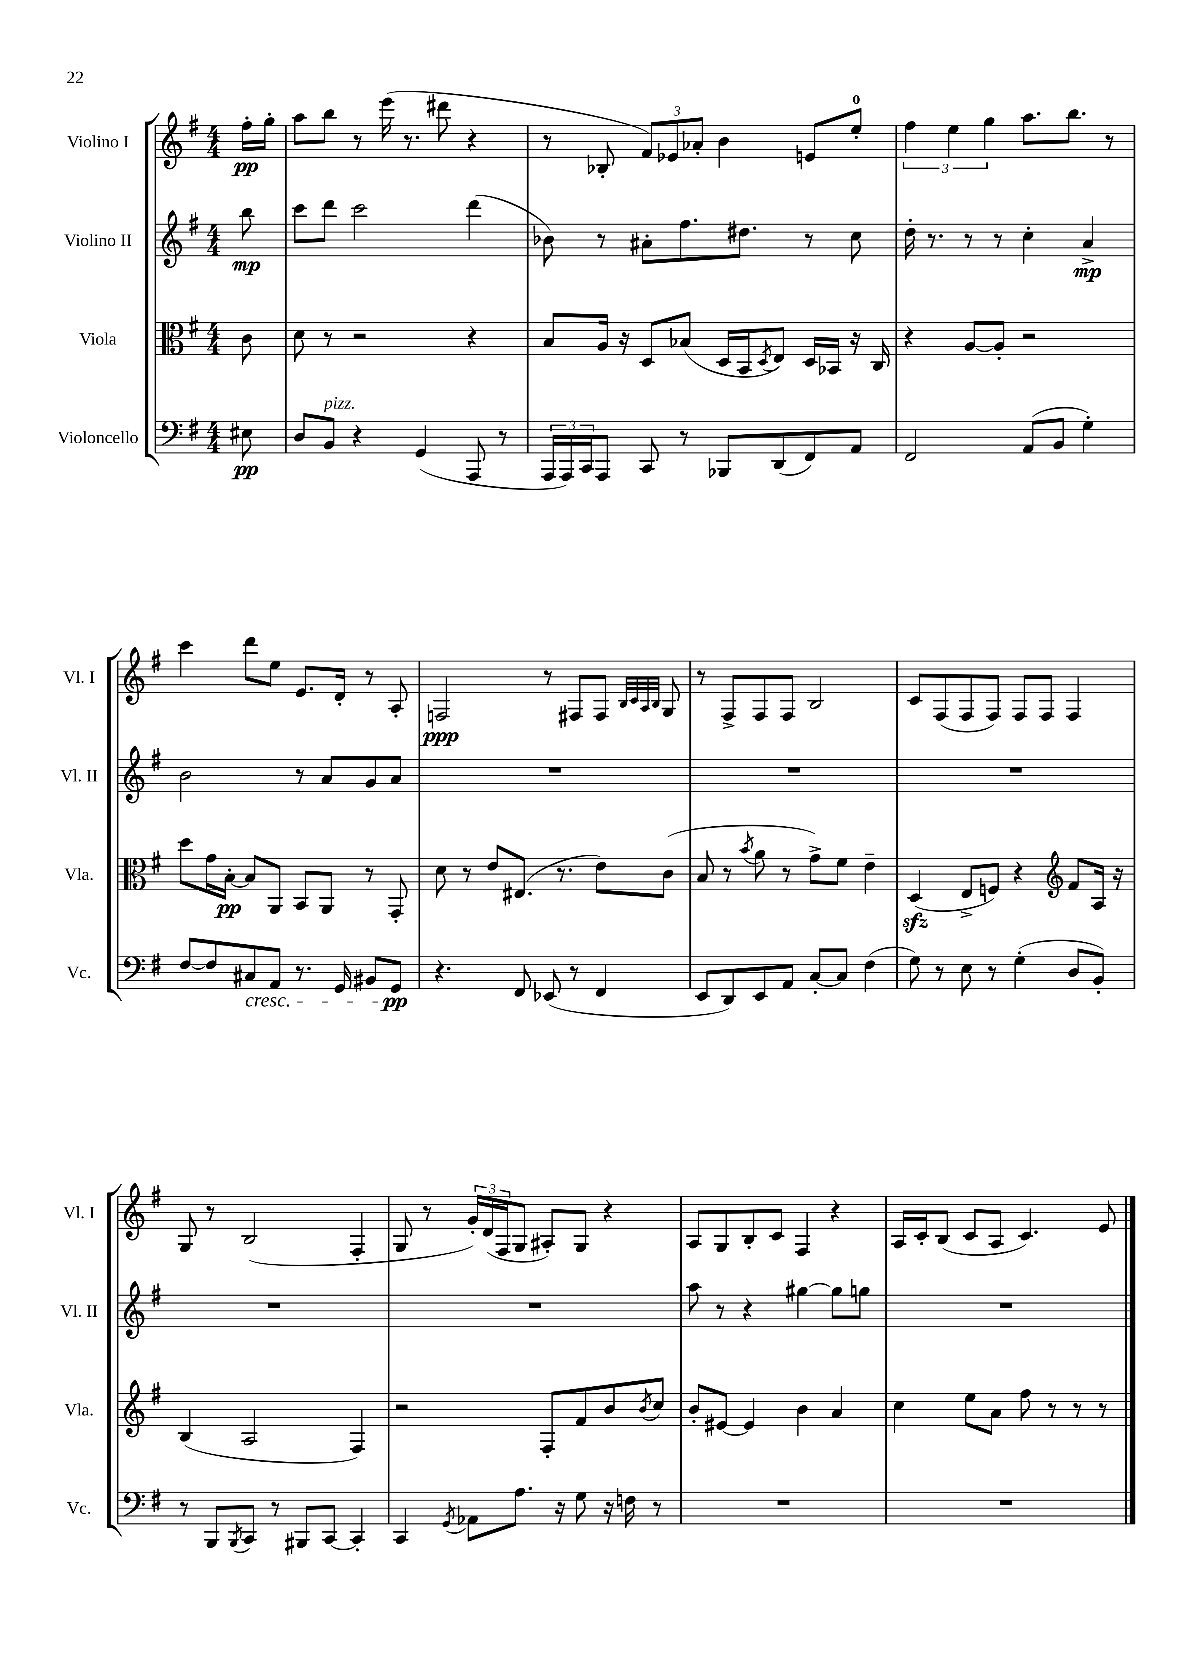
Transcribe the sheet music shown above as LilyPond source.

<<
\new StaffGroup <<
\new Staff = "s0" \with { instrumentName = "Violino I" shortInstrumentName = "Vl. I" } {
    \clef treble \key g \major \numericTimeSignature \time 4/4 \partial 8
    fis''16-.\pp g''16-. |
    a''8 b''8 r8 e'''16( r8. dis'''8 r4 |
    r8 bes8-. \tuplet 3/2 { fis'8) ees'8 aes'8-. } b'4 e'8 e''8-0-. |
    \tuplet 3/2 { fis''4 e''4 g''4 } a''8. b''8. r8 |
    c'''4 d'''8 e''8 e'8. d'16-. r8 a8-. |
    f2\ppp r8 fis8 fis8 \grace { b32 c'32 a32 b32 } g8 |
    r8 fis8-> fis8 fis8 b2 |
    c'8 fis8( fis8 fis8) fis8 fis8 fis4 |
    g8 r8 b2( fis4-. |
    g8 r8 \tuplet 3/2 { g'16-.) d'16( fis16 } g8 ais8-.) g8 r4 |
    a8 g8 b8-. c'8 fis4 r4 |
    a16 c'16-. b8( c'8 a8 c'4.) e'8 \bar "|." |
}
\new Staff = "s1" \with { instrumentName = "Violino II" shortInstrumentName = "Vl. II" } {
    \clef treble \key g \major \numericTimeSignature \time 4/4 \partial 8
    b''8\mp |
    c'''8 d'''8 c'''2 d'''4( |
    bes'8) r8 ais'8-. fis''8. dis''8. r8 c''8 |
    d''16-. r8. r8 r8 c''4-. a'4->\mp |
    b'2 r8 a'8 g'8 a'8 |
    R1 |
    R1 |
    R1 |
    R1 |
    R1 |
    a''8 r8 r4 gis''4~ gis''8 g''8 |
    R1 \bar "|." |
}
\new Staff = "s2" \with { instrumentName = "Viola" shortInstrumentName = "Vla." } {
    \clef alto \key g \major \numericTimeSignature \time 4/4 \partial 8
    c'8 |
    d'8 r8 r2 r4 |
    b8 a16 r16 d8 bes8( d16 b,16 \acciaccatura { d8 } e8) d16 bes,16 r16 c16 |
    r4 a8~ a8-. r2 |
    d''8 g'16 b16~-.\pp b8 a,8 b,8 a,8 r8 g,8-. |
    d'8 r8 e'8 eis8.( r8. e'8) c'8( |
    b8 r8 \acciaccatura { b'8 } a'8 r8 g'8->) fis'8 e'4-- |
    d4\sfz( e8-> f8) r4 \clef treble fis'8 a16 r16 |
    b4( a2 fis4) |
    r2 fis8-. fis'8 b'8 \acciaccatura { b'8 } c''8 |
    b'8-. eis'8~ eis'4 b'4 a'4 |
    c''4 e''8 a'8 fis''8 r8 r8 r8 \bar "|." |
}
\new Staff = "s3" \with { instrumentName = "Violoncello" shortInstrumentName = "Vc." } {
    \clef bass \key g \major \numericTimeSignature \time 4/4 \partial 8
    eis8\pp |
    d8 b,8^\markup { \italic "pizz." } r4 g,4( a,,8 r8 |
    \tuplet 3/2 { a,,16 a,,16) c,16 } a,,8 c,8 r8 bes,,8 d,8( fis,8) a,8 |
    fis,2 a,8( b,8 g4-.) |
    fis8~ fis8 cis8\cresc a,8 r8. g,16 bis,8 g,8\pp\! |
    r4. fis,8 ees,8( r8 fis,4 |
    e,8 d,8) e,8 a,8 c8~-. c8 fis4( |
    g8) r8 e8 r8 g4-.( d8 b,8-.) |
    r8 b,,8 \acciaccatura { b,,8 } c,8 r8 bis,,8 c,8~ c,4-. |
    c,4 \acciaccatura { g,8 } aes,8 a8. r16 g8 r16 f16 r8 |
    R1 |
    R1 \bar "|." |
}
>>
>>
\layout { \context { \Score \remove "Bar_number_engraver" } }
